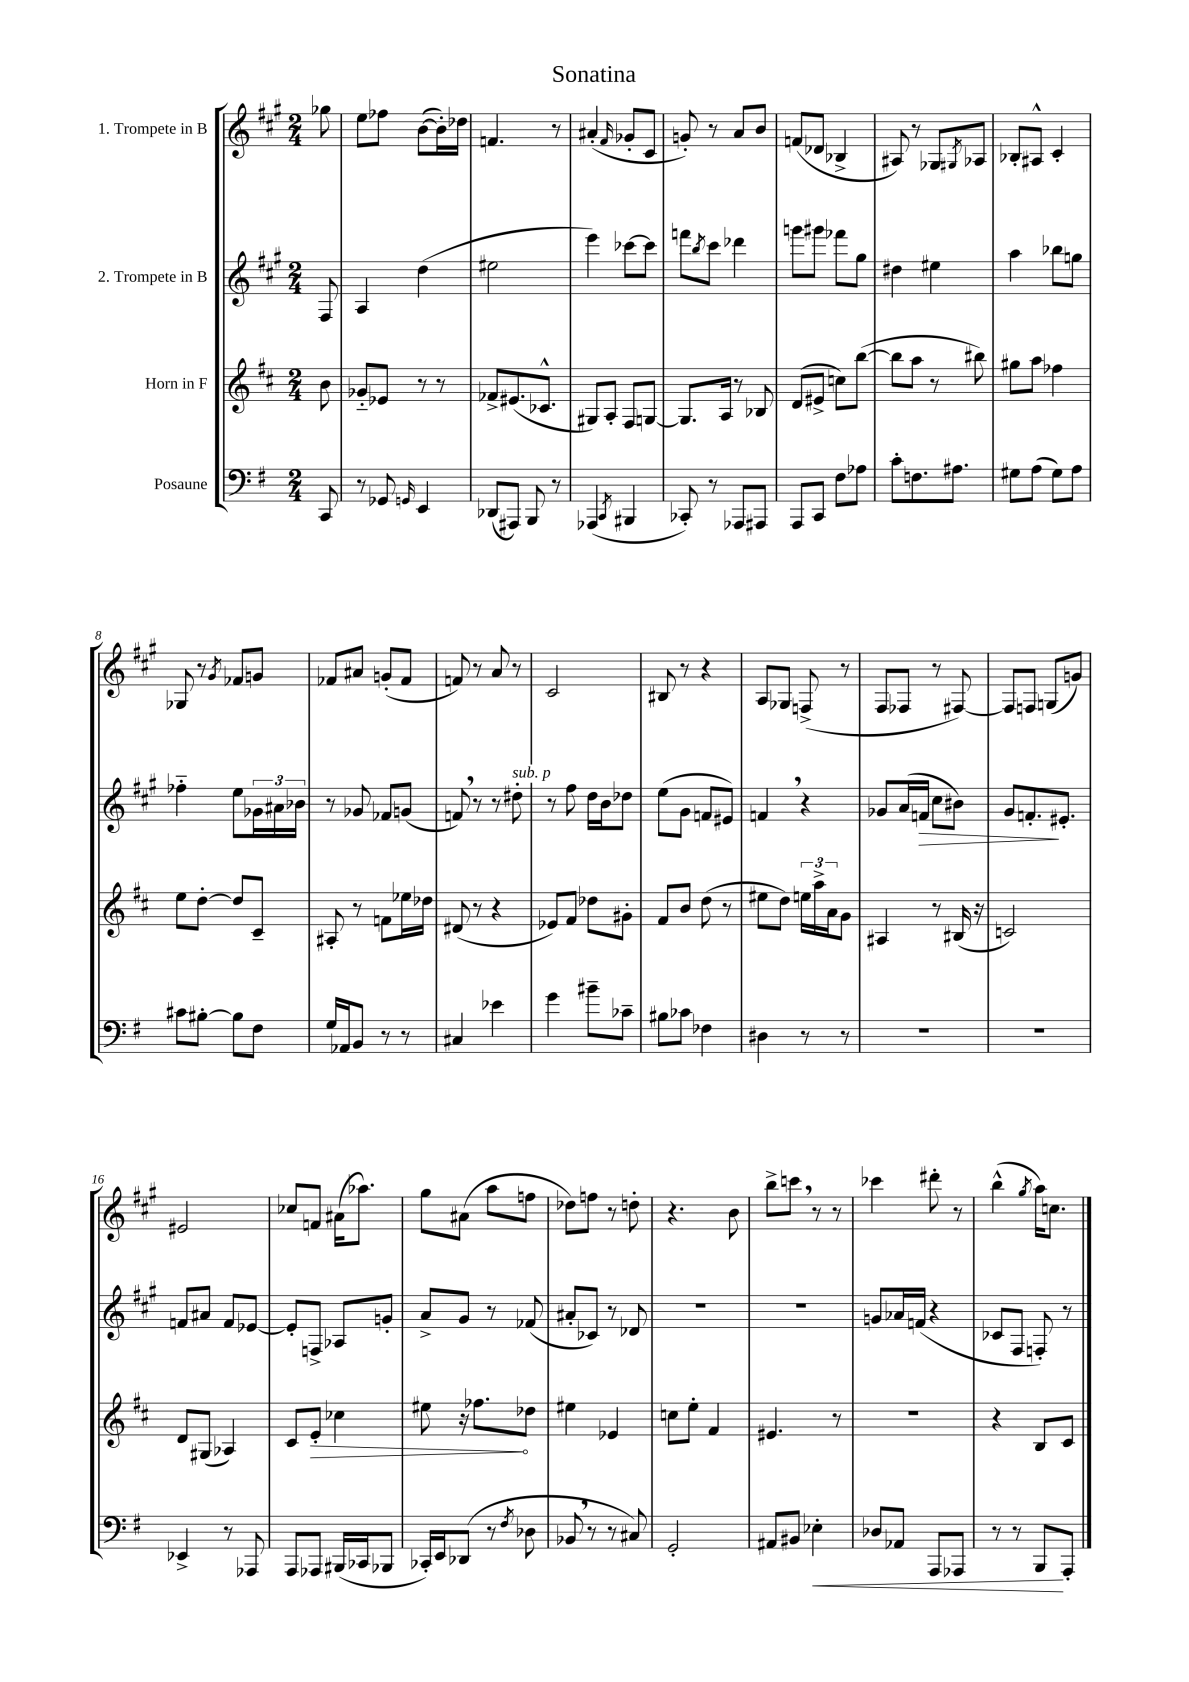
\header { title = "Sonatina" }
<<
\new StaffGroup <<
\new Staff = "s0" \with { instrumentName = "1. Trompete in B" } {
    \clef treble \key a \major \numericTimeSignature \time 2/4 \partial 8
    ges''8 |
    e''8 fes''8 b'8~( b'16-.) des''16 |
    f'4. r8 |
    ais'4-.( \grace { fis'16 } ges'8-. cis'8 |
    g'8-.) r8 a'8 b'8 |
    f'8( des'8 bes4-> |
    ais8) r8 ges8 \acciaccatura { gis8 } aes8 |
    bes8-. ais8-^ cis'4-. |
    ges8 r8 \acciaccatura { gis'8 } fes'8 g'8 |
    fes'8 ais'8 g'8-.( fes'8 |
    f'8) r8 a'8 r8 |
    cis'2 |
    bis8 r8 r4 |
    a8 ges8 f8->( r8 |
    fis8 fes8 r8 fis8~) |
    fis8 f8 g8( g'8) |
    eis'2 |
    ces''8 f'8 ais'16( aes''8.) |
    gis''8 ais'8( a''8 f''8 |
    des''8) f''8 r8 d''8-. |
    r4. b'8 |
    b''8-> c'''8 \breathe r8 r8 |
    ces'''4 dis'''8-. r8 |
    b''4-^( \acciaccatura { gis''8 } a''16) c''8. \bar "|." |
}
\new Staff = "s1" \with { instrumentName = "2. Trompete in B" } {
    \clef treble \key a \major \numericTimeSignature \time 2/4 \partial 8
    fis8 |
    a4 d''4( |
    eis''2 |
    e'''4) ces'''8~ ces'''8 |
    f'''8 \acciaccatura { b''8 } cis'''8 des'''4 |
    g'''8 gis'''8 fes'''8 gis''8 |
    dis''4 eis''4 |
    a''4 bes''8 g''8 |
    fes''4-_ e''8 \tuplet 3/2 { ges'16 ais'16 bes'16 } |
    r8 ges'8 fes'8 g'8( |
    f'8) \breathe r8 r8 dis''8-.^\markup { \italic "sub. p" } |
    r8 fis''8 d''16 b'16 des''8 |
    e''8( gis'8 f'8 eis'8) |
    f'4 \breathe r4 |
    ges'8 a'16( f'16\> cis''8 bis'8) |
    gis'8 f'8.-.\! eis'8.-. |
    f'8 ais'8 f'8 ees'8~ |
    ees'8-. f8-> aes8 g'8-. |
    a'8-> gis'8 r8 fes'8( |
    ais'8-. ces'8) r8 des'8 |
    R2 |
    R2 |
    g'8 aes'16 f'16( r4 |
    ces'8 fis8 f8-.) r8 \bar "|." |
}
\new Staff = "s2" \with { instrumentName = "Horn in F" } {
    \clef treble \key d \major \numericTimeSignature \time 2/4 \partial 8
    b'8 |
    ges'8-_ ees'8 r8 r8 |
    fes'8-> eis'8.( ces'8.-^ |
    gis8) a8-. fis8 g8~ |
    g8. a16 r8 bes8 |
    d'8( eis'8-> c''8) b''8~( |
    b''8 a''8 r8 bis''8) |
    gis''8 a''8 fes''4 |
    e''8 d''8~-. d''8 cis'8-- |
    ais8-. r8 f'8 ees''16 des''16 |
    dis'8( r8 r4 |
    ees'8) fis'8 des''8 gis'8-. |
    fis'8 b'8 d''8( r8 |
    eis''8 d''8) \tuplet 3/2 { e''16 a''16-> a'16 } g'8 |
    ais4 r8 bis16( r16 |
    c'2) |
    d'8 gis8( aes4) |
    cis'8 \once \override Hairpin.circled-tip = ##t e'8-.\> ces''4 |
    eis''8 r16 fes''8.\! des''8 |
    eis''4 ees'4 |
    c''8 e''8-. fis'4 |
    eis'4. r8 |
    R2 |
    r4 b8 cis'8 \bar "|." |
}
\new Staff = "s3" \with { instrumentName = "Posaune" } {
    \clef bass \key g \major \numericTimeSignature \time 2/4 \partial 8
    c,8 |
    r8 ges,8 \grace { g,16 } e,4 |
    des,8( ais,,8) b,,8 r8 |
    aes,,4( \acciaccatura { c,8 } bis,,4 |
    ces,8-.) r8 aes,,8 ais,,8 |
    a,,8 c,8 fis8 aes8 |
    c'8-. f8. ais8. |
    gis8 a8( gis8) a8 |
    cis'8 bis8~-. bis8 fis8 |
    g16 aes,16 b,8 r8 r8 |
    cis4 ees'4 |
    g'4 bis'8-- ces'8-- |
    bis8 ces'8 fes4 |
    dis4 r8 r8 |
    r2 |
    r2 |
    ees,4-> r8 aes,,8 |
    a,,8 aes,,8 bis,,16( ces,16 bes,,8 |
    ces,16-.) e,16 des,8( r8 \acciaccatura { fis8 } des8 |
    bes,8 \breathe r8 r8 cis8) |
    g,2-. |
    ais,8 bis,8 ees4-.\< |
    des8 aes,8 a,,8 aes,,8 |
    r8 r8 b,,8\! a,,8-. \bar "|." |
}
>>
>>
